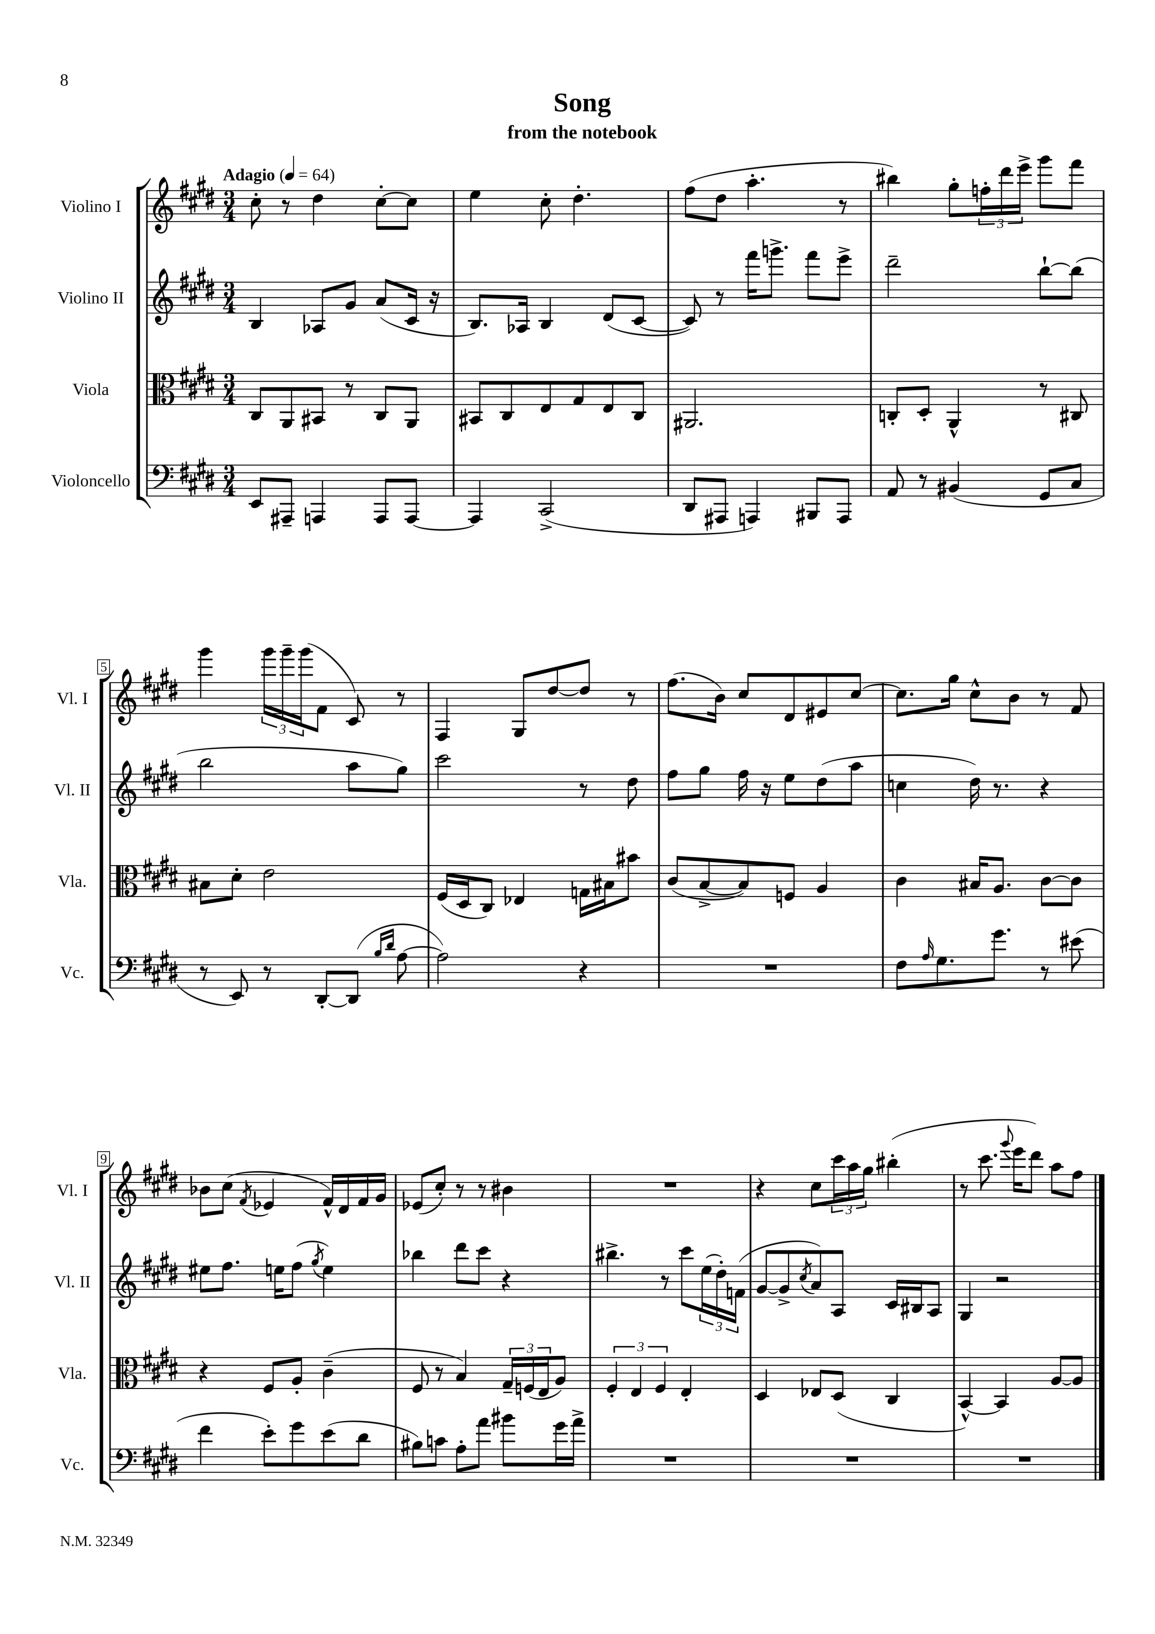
\header { title = "Song" subtitle = "from the notebook" }
<<
\new StaffGroup <<
\new Staff = "s0" \with { instrumentName = "Violino I" shortInstrumentName = "Vl. I" } {
    \clef treble \key e \major \numericTimeSignature \time 3/4 \tempo "Adagio" 4 = 64
    cis''8-. r8 dis''4 cis''8~-. cis''8 |
    e''4 cis''8-. dis''4.-. |
    fis''8( dis''8 a''4.-. r8 |
    bis''4) gis''8-. \tuplet 3/2 { f''16-. dis'''16 e'''16-> } gis'''8 fis'''8 |
    gis'''4 \tuplet 3/2 { gis'''16 gis'''16-- gis'''16( } fis'8 cis'8) r8 |
    fis4 gis8 dis''8~ dis''8 r8 |
    fis''8.( b'16) cis''8 dis'8 eis'8 cis''8~ |
    cis''8. gis''16 cis''8-^ b'8 r8 fis'8 |
    bes'8 cis''8( \acciaccatura { fis'8 } ees'4 fis'16-^) dis'16 fis'16 gis'16 |
    ees'8( cis''8-.) r8 r8 bis'4 |
    R2. |
    r4 cis''8 \tuplet 3/2 { cis'''16 a''16 gis''16 } bis''4-.( |
    r8 cis'''8. \appoggiatura { gis'''8 } e'''16 dis'''8) a''8 fis''8 \bar "|." |
}
\new Staff = "s1" \with { instrumentName = "Violino II" shortInstrumentName = "Vl. II" } {
    \clef treble \key e \major \numericTimeSignature \time 3/4
    b4 aes8 gis'8 a'8( cis'16 r16 |
    b8.) aes16 b4 dis'8( cis'8~ |
    cis'8) r8 fis'''16 g'''8.-> fis'''8 e'''8-> |
    dis'''2-- b''8~-! b''8( |
    b''2 a''8 gis''8) |
    cis'''2 r8 dis''8 |
    fis''8 gis''8 fis''16 r16 e''8 dis''8( a''8 |
    c''4 dis''16) r8. r4 |
    eis''8 fis''8. e''16 fis''8( \acciaccatura { gis''8 } e''4) |
    bes''4 dis'''8 cis'''8 r4 |
    bis''4.-> r8 cis'''8 \tuplet 3/2 { e''16( dis''16-.) f'16( } |
    gis'8~ gis'8-> \acciaccatura { cis''8 } a'8) a8 cis'16 bis16 a8 |
    gis4 r2 \bar "|." |
}
\new Staff = "s2" \with { instrumentName = "Viola" shortInstrumentName = "Vla." } {
    \clef alto \key e \major \numericTimeSignature \time 3/4
    cis8 a,8 bis,8 r8 cis8 a,8 |
    bis,8 cis8 e8 gis8 e8 cis8 |
    ais,2. |
    c8-. dis8-. a,4-^ r8 cis8 |
    bis8 dis'8-. e'2 |
    fis16( dis16 cis8) ees4 g16 bis16 bis'8 |
    cis'8( b8~-> b8) f8 a4 |
    cis'4 bis16 a8. cis'8~ cis'8 |
    r4 fis8 a8-. cis'4--( |
    fis8 r8 b4) \tuplet 3/2 { gis16-- f16( e16 } a8) |
    \tuplet 3/2 { fis4-. e4 fis4 } e4-. |
    dis4 ees8 dis8( cis4 |
    b,4~-^) b,4 a8~ a8 \bar "|." |
}
\new Staff = "s3" \with { instrumentName = "Violoncello" shortInstrumentName = "Vc." } {
    \clef bass \key e \major \numericTimeSignature \time 3/4
    e,8 ais,,8-- a,,4 a,,8 a,,8~ |
    a,,4 cis,2->( |
    dis,8 ais,,8 a,,4) bis,,8 a,,8 |
    a,8 r8 bis,4( gis,8 cis8 |
    r8 e,8) r8 dis,8~-. dis,8( \grace { b16 dis'16 } a8~ |
    a2) r4 |
    R2. |
    fis8 \grace { a16 } gis8. gis'8. r8 eis'8( |
    fis'4 e'8-.) gis'8 e'8( dis'8 |
    bis8) c'8 a8-. a'8 bis'8 gis'16 a'16-> |
    R2. |
    R2. |
    R2. \bar "|." |
}
>>
>>
\layout { \context { \Score \override BarNumber.stencil = #(make-stencil-boxer 0.1 0.3 ly:text-interface::print) } }
